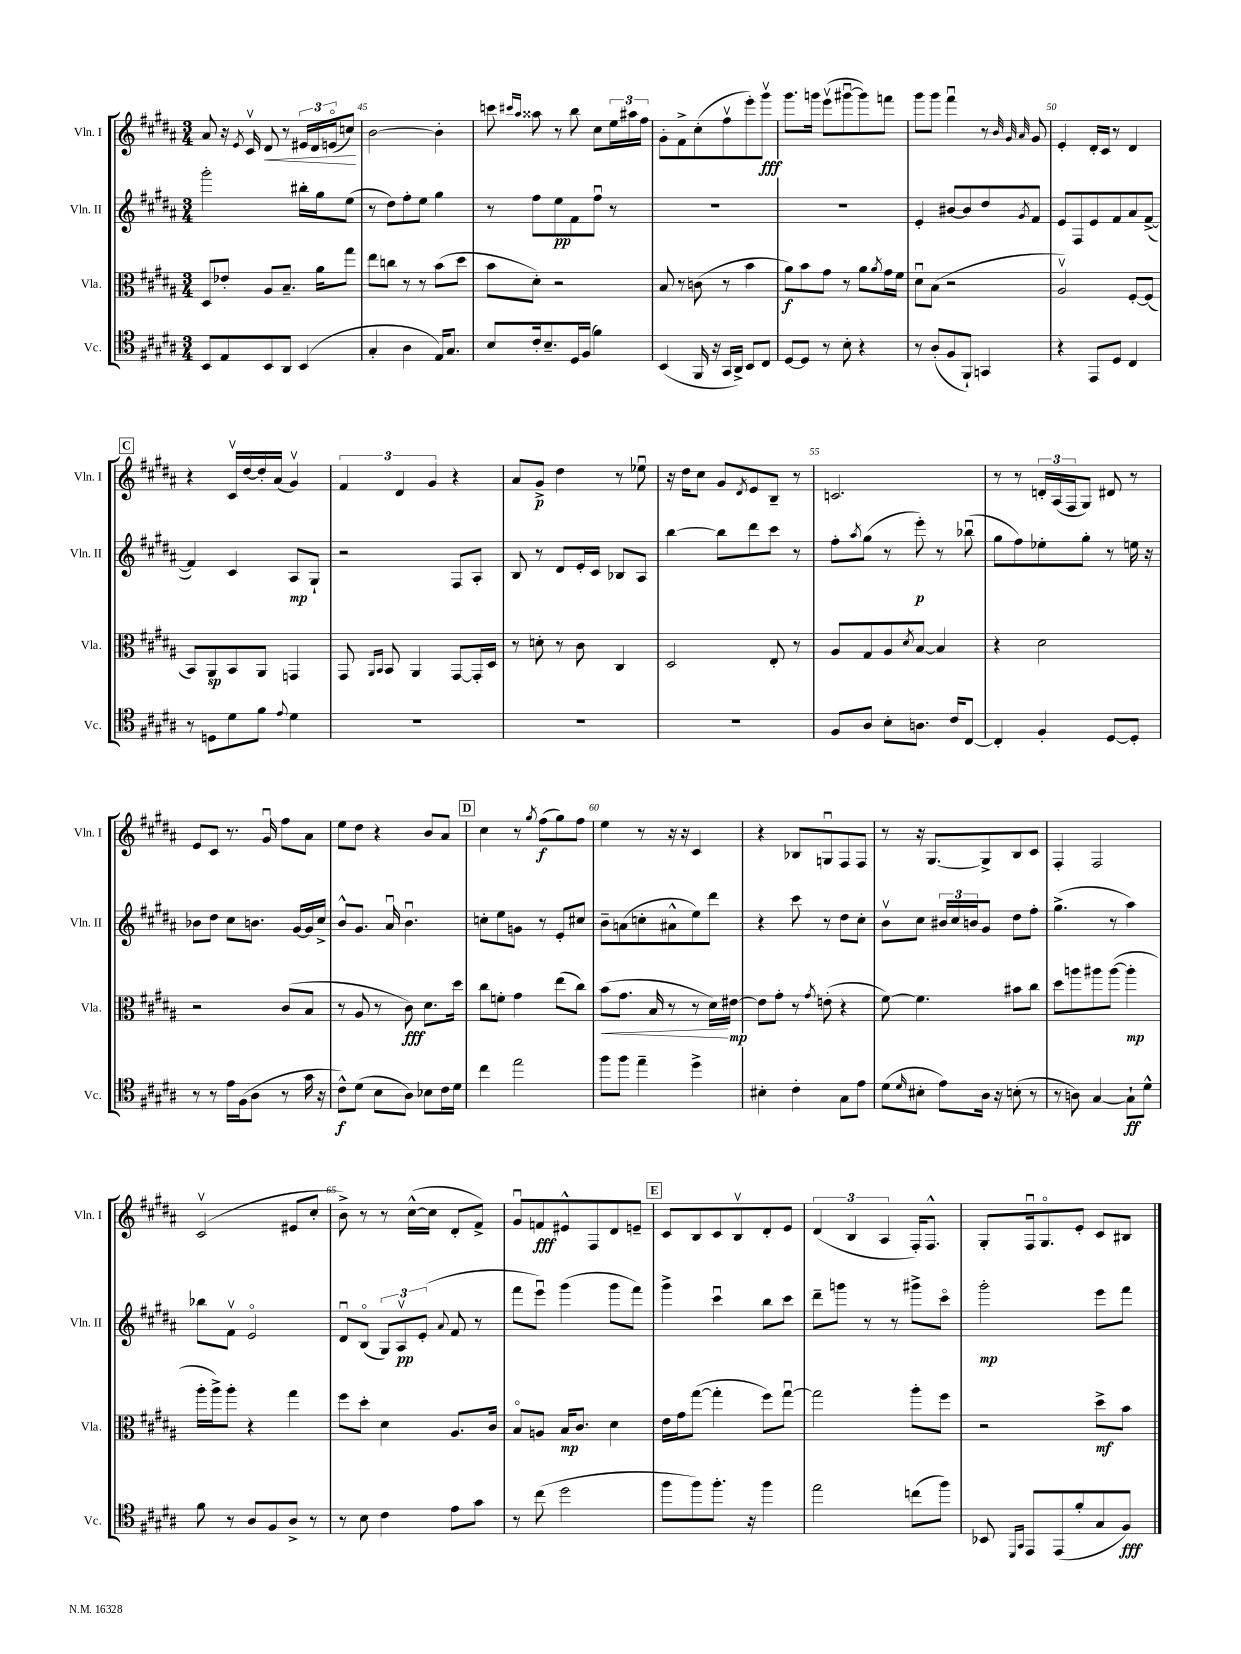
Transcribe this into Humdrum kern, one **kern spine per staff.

**kern	**kern	**kern	**kern
*staff4	*staff3	*staff2	*staff1
*clefC4	*clefC3	*clefG2	*clefG2
*k[f#c#g#d#a#]	*k[f#c#g#d#a#]	*k[f#c#g#d#a#]	*k[f#c#g#d#a#]
*M3/4	*M3/4	*M3/4	*M3/4
8BB	8D#	2ggg#'	8a#
8E	8e-'	.	16r
.	.	.	8qe
.	.	.	16c#v
8BB	8A#	.	8d#
8AA#	8.B~	.	8r
(4BB	.	16bb#'	24e#
.	.	.	24d#
.	16a#	16gg#	.
.	.	.	(24eo
.	8gg#	(8ee	8cc)
=	=	=	=
4G#'	8ee	8r	[2b
.	8cc	8dd#)	.
4A#	8r	8ff#'	.
.	8r	8ee	.
16E)	(8b	4gg#	4b']
8.G#	.	.	.
.	8dd#	.	.
=	=	=	=
8B	8b	8r	8ccc
.	.	.	16qqccc#
.	.	.	16qqaa#
16c#'	8d#')	8ff#	8aa##
8.B~	.	.	.
.	2r	8ee	8r
16D#	.	8f#	8bb
(16F#	.	.	.
4f#)	.	8ff#u	8cc#
.	.	8r	24ee
.	.	.	24aa#
.	.	.	24ff#
=	=	=	=
(4BB	8B	2.r	8g#'
.	8r	.	8f#^
16FF#	(8c	.	(8cc#'
16r	.	.	.
16GG#	8r	.	8ff#v
16AA#^)	.	.	.
8BB	4b	.	8eee')
8C#	.	.	8ggg#v
=	=	=	=
[8D#	8a#)	2.r	8.ggg#
8D#]	8b	.	.
.	.	.	16ggg
8r	8g#	.	(8eeev
8B'	8r	.	[8ggg#u
4r	8a#	.	8ggg#])
.	8qa#	.	.
.	16g#	.	8fff
.	16f#	.	.
=	=	=	=
8r	8d#u	4e'	8ggg#
(8A#'	(8B	.	8ggg#
8F#	2r	[8b#	4fff#u
8FF#`)	.	8b#]	.
4GG	.	8dd#	8r
.	.	.	32qqb
.	.	.	32qqg#
.	.	8qg#	32qqa#
.	.	8f#	8g#
=	=	=	=
4r	2A#v)	8e	4e'
.	.	8F#	.
8EE	.	8e	16d#'
.	.	.	16c#
8D#	.	8f#	8r
4C#	[8F#'	8a#	4d#
.	(8F#]	([8f#^	.
=	=	=	=
8r	8BB)	4f#])	4r
8D	8AA#	.	.
8d#	8BB	4c#	16c#v
.	.	.	[16dd#
8f#	8AA#	.	16dd#']
.	.	.	(16a#
8qqe	.	.	.
4d#	4GG	8A#	4g#v)
.	.	8G#`	.
=	=	=	=
2.r	8GG#	2r	6f#
.	16qqAA#	.	.
.	16qqBB	.	.
.	8BB	.	.
.	.	.	6d#
.	4AA#	.	.
.	.	.	6g#
.	[8GG#	8F#	4r
.	16GG#']	8A#'	.
.	16D#	.	.
=	=	=	=
2.r	8r	8B	8a#
.	8d'	8r	8g#^
.	8r	8d#	4dd#
.	8c#	16e'	.
.	.	16c#	.
.	4C#	8B-	8r
.	.	8A#	8ee-u
=	=	=	=
2.r	2D#	[4bb	16r
.	.	.	16dd#
.	.	.	8cc#
.	.	8bb]	8g#
.	.	.	8qd#
.	.	8ddd#	8e
.	8E'	8ccc#	8B~
.	8r	8r	8r
=	=	=	=
8F#	8A#	8ff#'	2.c
.	.	8qaa#	.
8A#	8G#	(8gg#	.
8B'	8A#	8r	.
.	8qd#	.	.
8.A	[8B	8eee')	.
.	4B]	8r	.
16c#	.	.	.
[8C#	.	(8bb-u	.
=	=	=	=
4C#']	4r	8gg#	8r
.	.	8ff#)	8r
4F#'	2d#	8ee-'	24d'
.	.	.	(24A#
.	.	.	24F#
.	.	8gg#'	8G#)
[8D#	.	8r	8d#
8D#']	.	16ee	8r
.	.	16r	.
=	=	=	=
8r	2r	8b-	8e
8r	.	8dd#	8c#
16e	.	8cc#	8.r
(16F#	.	.	.
8A#	.	8.b	.
.	.	.	16g#u
8r	(8c#	.	8ff#
.	.	[16g#	.
16g#	8B	16g#]	8a#
16r	.	16cc#^	.
=	=	=	=
8c#^^)	8r	8b^^	8ee
(8d#	8A#	8.g#	8dd#
8B	8r	.	4r
.	.	16a#u	.
8A#)	8c#)	4.bu	.
8B-	8.d#	.	8b
16c#	.	.	8a#
16d#	16dd#	.	.
=	=	=	=
4cc#	8cc#	8cc'	4cc#
.	8f'	8ee	.
2ee	4g#	8g	8r
.	.	.	8qgg#
.	.	8r	(8ff#
.	(8ee	8e'	8gg#)
.	8cc#)	8cc#	8ff#
=	=	=	=
8ff#	(8b	8b~	4ee
8ff#	8.g#	(8a	.
4ee~	.	8cc'	8r
.	16B	.	.
.	8r	8a#^^	16r
.	.	.	16r
4dd#^	8r	8ee)	4c#
.	16d#)	8ddd#	.
.	[16e#	.	.
=	=	=	=
4B#'	8e#]	4r	4r
.	8g#'	.	.
4c#'	8r	8ccc#	8B-
.	8qg#	.	.
.	(8e'	8r	8Gu
8G#	4r	8dd#	8F#
8e	.	8cc#'	8F#
=	=	=	=
(8d#	[8f#)	8bv	8r
16qqd#	.	.	.
8B#'	4.f#]	8cc#	16r
.	.	.	[8.G#
8e)	.	24b#	.
.	.	24cc#	.
.	.	24b	.
16A#	.	8g#	8G#^]
16r	.	.	.
(8B'	8b#	8dd#	8B
8r	8cc#	8ff#'	8c#
=	=	=	=
8r	8dd#	(4.gg#^	4F#'
8A)	8aa	.	.
[4G#	8aa#	.	2F#
.	([8aa#	8r	.
8G#`]	4aa#']	4aa#)	.
8d#^^	.	.	.
=	=	=	=
8f#	16aa#'	8bb-	(2c#v
.	16aa#^)	.	.
8r	8aa#'	8f#v	.
8A#	4r	2eo	.
8F#	.	.	.
8A#^	4gg#	.	8e#
8r	.	.	8cc#'
=	=	=	=
8r	8ff#	8d#u	8b^)
8B	8dd#'	(8Bo	8r
4c#	4d#	12G#)	8r
.	.	12A#v	.
.	.	.	([16cc#^^
.	.	(12e'	.
.	.	.	16cc#]
.	.	8qqa#	.
8e	8.A#	8f#	8d#'
8g#	.	8r	8f#^)
.	16c#	.	.
=	=	=	=
8r	8Bo	8fff#	8g#u
(8cc#	8A	8eeeu)	8f
2dd#	16B	(4ggg#	8e#^^
.	8.c#	.	.
.	.	.	8F#
.	4d#	8ggg#	8d#
.	.	8fff#)	8e~
=	=	=	=
8ff#	16e	4ggg#^	8c#
.	16g#	.	.
8ff#)	([8gg#	.	8B
8.ff#'	4gg#']	4ccc#u	8c#
.	.	.	8Bv
16r	.	.	.
4ff#	8ff#)	8bb	8d#'
.	[8gg#u	8ccc#	8e
=	=	=	=
2ee	2gg#]	8ddd#~	(6d#
.	.	8ggg	.
.	.	.	6B
.	.	8r	.
.	.	.	6A#
.	.	8r	.
(8cc	8aa#'	8ggg#^	16F#')
.	.	.	8.F#^^
8ff#)	8ff#	8ccc#o	.
=	=	=	=
8BB-	2r	2ggg#'	8G#'
16qqDD#	.	.	.
16qqGG#	.	.	.
8EE	.	.	16F#u
.	.	.	8.G#o
(8EE	.	.	.
8f#'	.	.	8e'
8G#	8dd#^	8eee	8c#
8F#)	8b	8fff#	8B#
==	==	==	==
*-	*-	*-	*-
